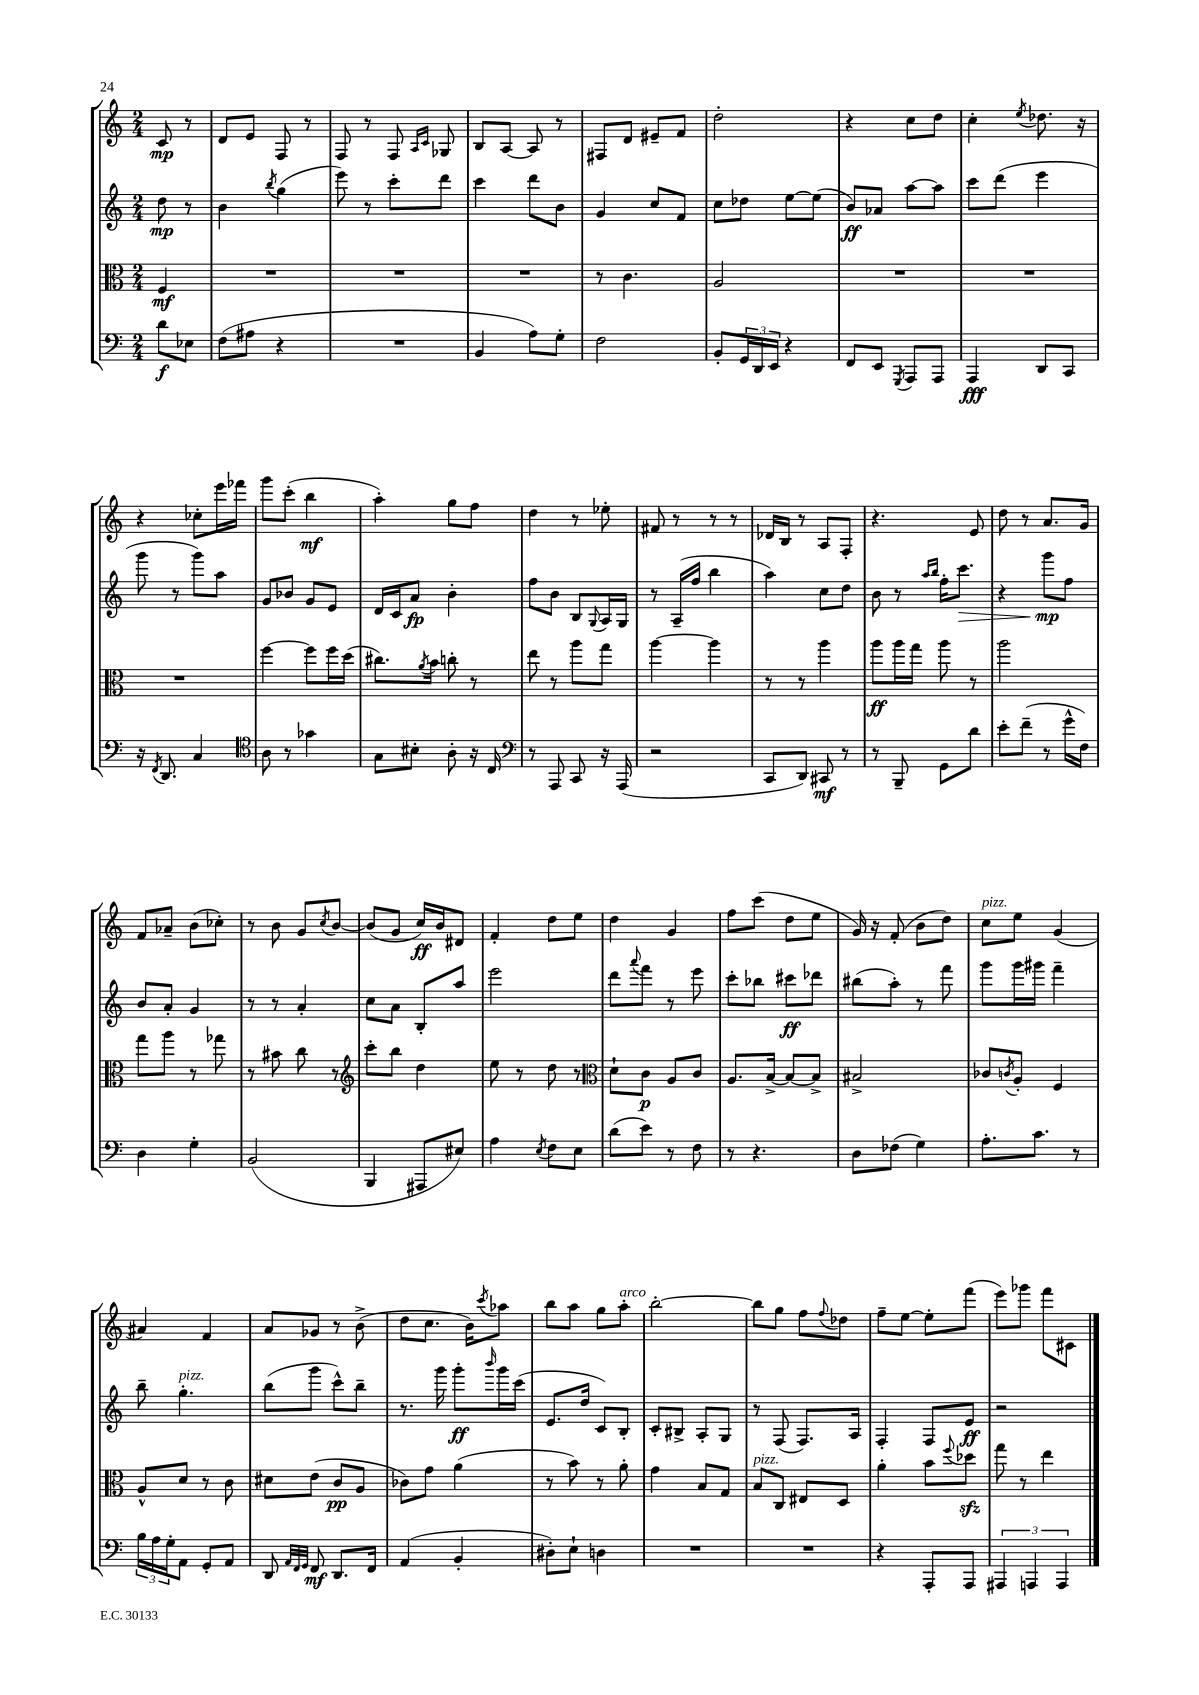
<<
\new StaffGroup <<
\new Staff = "s0" {
    \clef treble \key c \major \numericTimeSignature \time 2/4 \partial 4
    c'8\mp r8 |
    d'8 e'8 f8 r8 |
    f8 r8 f8 \grace { a16 c'16 } ges8 |
    b8 a8~ a8 r8 |
    fis8 d'8 eis'8-- f'8 |
    d''2-. |
    r4 c''8 d''8 |
    c''4-. \acciaccatura { e''8 } des''8. r16 |
    r4 ces''8-. e'''16 fes'''16 |
    g'''8 c'''8-.( b''4\mf |
    a''4-.) g''8 f''8 |
    d''4 r8 ees''8-. |
    fis'8 r8 r8 r8 |
    des'16 b16 r8 a8 f8-. |
    r4. e'8 |
    d''8 r8 a'8. g'16 |
    f'8 aes'8-- b'8( ces''8-.) |
    r8 b'8 g'8 \acciaccatura { c''8 } b'8~ |
    b'8( g'8 c''16\ff) b'16 dis'8 |
    f'4-. d''8 e''8 |
    d''4 g'4 |
    f''8 c'''8( d''8 e''8 |
    g'16) r16 f'8-.( b'8 d''8) |
    c''8^\markup { \italic "pizz." } e''8 g'4( |
    ais'4) f'4 |
    a'8 ges'8 r8 b'8->( |
    d''8 c''8. b'16) \acciaccatura { c'''8 } aes''8 |
    b''8 a''8 g''8 a''8-.^\markup { \italic "arco" } |
    b''2~-. |
    b''8 g''8 f''8 \appoggiatura { f''8 } des''8 |
    f''8-- e''8~ e''8-. f'''8( |
    e'''8) ges'''8 f'''8 cis'8 \bar "|." |
}
\new Staff = "s1" {
    \clef treble \key c \major \numericTimeSignature \time 2/4 \partial 4
    d''8\mp r8 |
    b'4 \acciaccatura { b''8 } g''4( |
    e'''8) r8 c'''8-. d'''8 |
    c'''4 d'''8 b'8 |
    g'4 c''8 f'8 |
    c''8 des''8 e''8~ e''8( |
    b'8\ff) aes'8 a''8~ a''8 |
    c'''8 d'''8( e'''4 |
    g'''8 r8 g'''8) a''8 |
    g'8 bes'8 g'8 e'8 |
    d'16 c'16 a'8\fp b'4-. |
    f''8 b'8 b8 \appoggiatura { g8 } a16 g16 |
    r8 a16--( f''16 b''4 |
    a''4) c''8 d''8 |
    b'8 r8 \grace { a''16 b''16 } f''16-. c'''8.\> |
    r4 g'''8\mp\! f''8 |
    b'8 a'8-. g'4 |
    r8 r8 a'4-. |
    c''8 a'8 b8-. a''8 |
    e'''2 |
    d'''8 \appoggiatura { a'''8 } f'''8 r8 e'''8 |
    c'''8-. bes''8 cis'''8\ff des'''8 |
    bis''8( a''8-.) r8 f'''8 |
    g'''8 g'''16 gis'''16 f'''4-- |
    b''8-- g''4.-.^\markup { \italic "pizz." } |
    b''8( g'''8 c'''8-^) b''8-- |
    r8. g'''16 g'''8-.\ff \grace { b'''16 } g'''16 c'''16( |
    e'8. d''16 c'8) b8-. |
    c'8-. bis8-> a8-. g8 |
    r8 f8( f8.) a16 |
    f4-. f8 e'8\ff |
    r2 \bar "|." |
}
\new Staff = "s2" {
    \clef alto \key c \major \numericTimeSignature \time 2/4 \partial 4
    f4\mf |
    R2 |
    R2 |
    R2 |
    r8 c'4. |
    a2 |
    R2 |
    R2 |
    R2 |
    f''4~ f''8 f''16 d''16( |
    cis''8.) \acciaccatura { a'8 } b'16 c''8-. r8 |
    e''8 r8 a''8 g''8 |
    a''4~ a''4 |
    r8 r8 a''4 |
    a''8\ff a''16 g''16 a''8 r8 |
    a''2 |
    g''8 a''8 r8 ges''8 |
    r8 bis'8 c''8 r8 |
    \clef treble c'''8-. b''8 d''4 |
    e''8 r8 d''8 r8 |
    \clef alto d'8-! c'8\p a8 c'8 |
    a8. b16~-> b8~ b8-> |
    bis2-> |
    ces'8 \acciaccatura { c'8 } a8-. f4 |
    a8-^ d'8 r8 c'8 |
    dis'8 e'8( c'8\pp a8 |
    ces'8) g'8 a'4( |
    r8 b'8) r8 a'8-. |
    g'4 b8 g8 |
    b8^\markup { \italic "pizz." } c8 eis8 d8 |
    a'4-. b'8 \appoggiatura { f''8 } des''8\sfz |
    g''8 r8 e''4 \bar "|." |
}
\new Staff = "s3" {
    \clef bass \key c \major \numericTimeSignature \time 2/4 \partial 4
    d'8\f ees8 |
    f8( ais8 r4 |
    R2 |
    b,4 a8) g8-. |
    f2 |
    b,8-. \tuplet 3/2 { g,16 d,16 e,16 } r4 |
    f,8 e,8 \acciaccatura { g,,8 } a,,8 a,,8 |
    a,,4\fff d,8 c,8 |
    r16 \acciaccatura { f,8 } d,8. c4 |
    \clef tenor a8 r8 ges'4 |
    g8 bis8-. a8-. r16 c16 |
    \clef bass r8 a,,8 c,8 r16 a,,16( |
    r2 |
    c,8 d,8) cis,8\mf r8 |
    r8 b,,8-- g,8 d'8 |
    e'8-. f'8--( r8 g'16-^ f16) |
    d4 g4-. |
    b,2( |
    b,,4 ais,,8 eis8) |
    a4 \acciaccatura { e8 } f8 e8 |
    d'8( e'8) r8 f8 |
    r8 r4. |
    d8 fes8( g4) |
    a8.-. c'8. r8 |
    \tuplet 3/2 { b16 a16 g16-. } a,8 g,8-. a,8 |
    d,8 \grace { a,32 f,32 g,32 } f,8\mf d,8. f,16 |
    a,4( b,4-. |
    dis8-.) e8-! d4 |
    R2 |
    R2 |
    r4 a,,8-. a,,8 |
    \tuplet 3/2 { ais,,4 a,,4 a,,4 } \bar "|." |
}
>>
>>
\layout { \context { \Score \remove "Bar_number_engraver" } }
